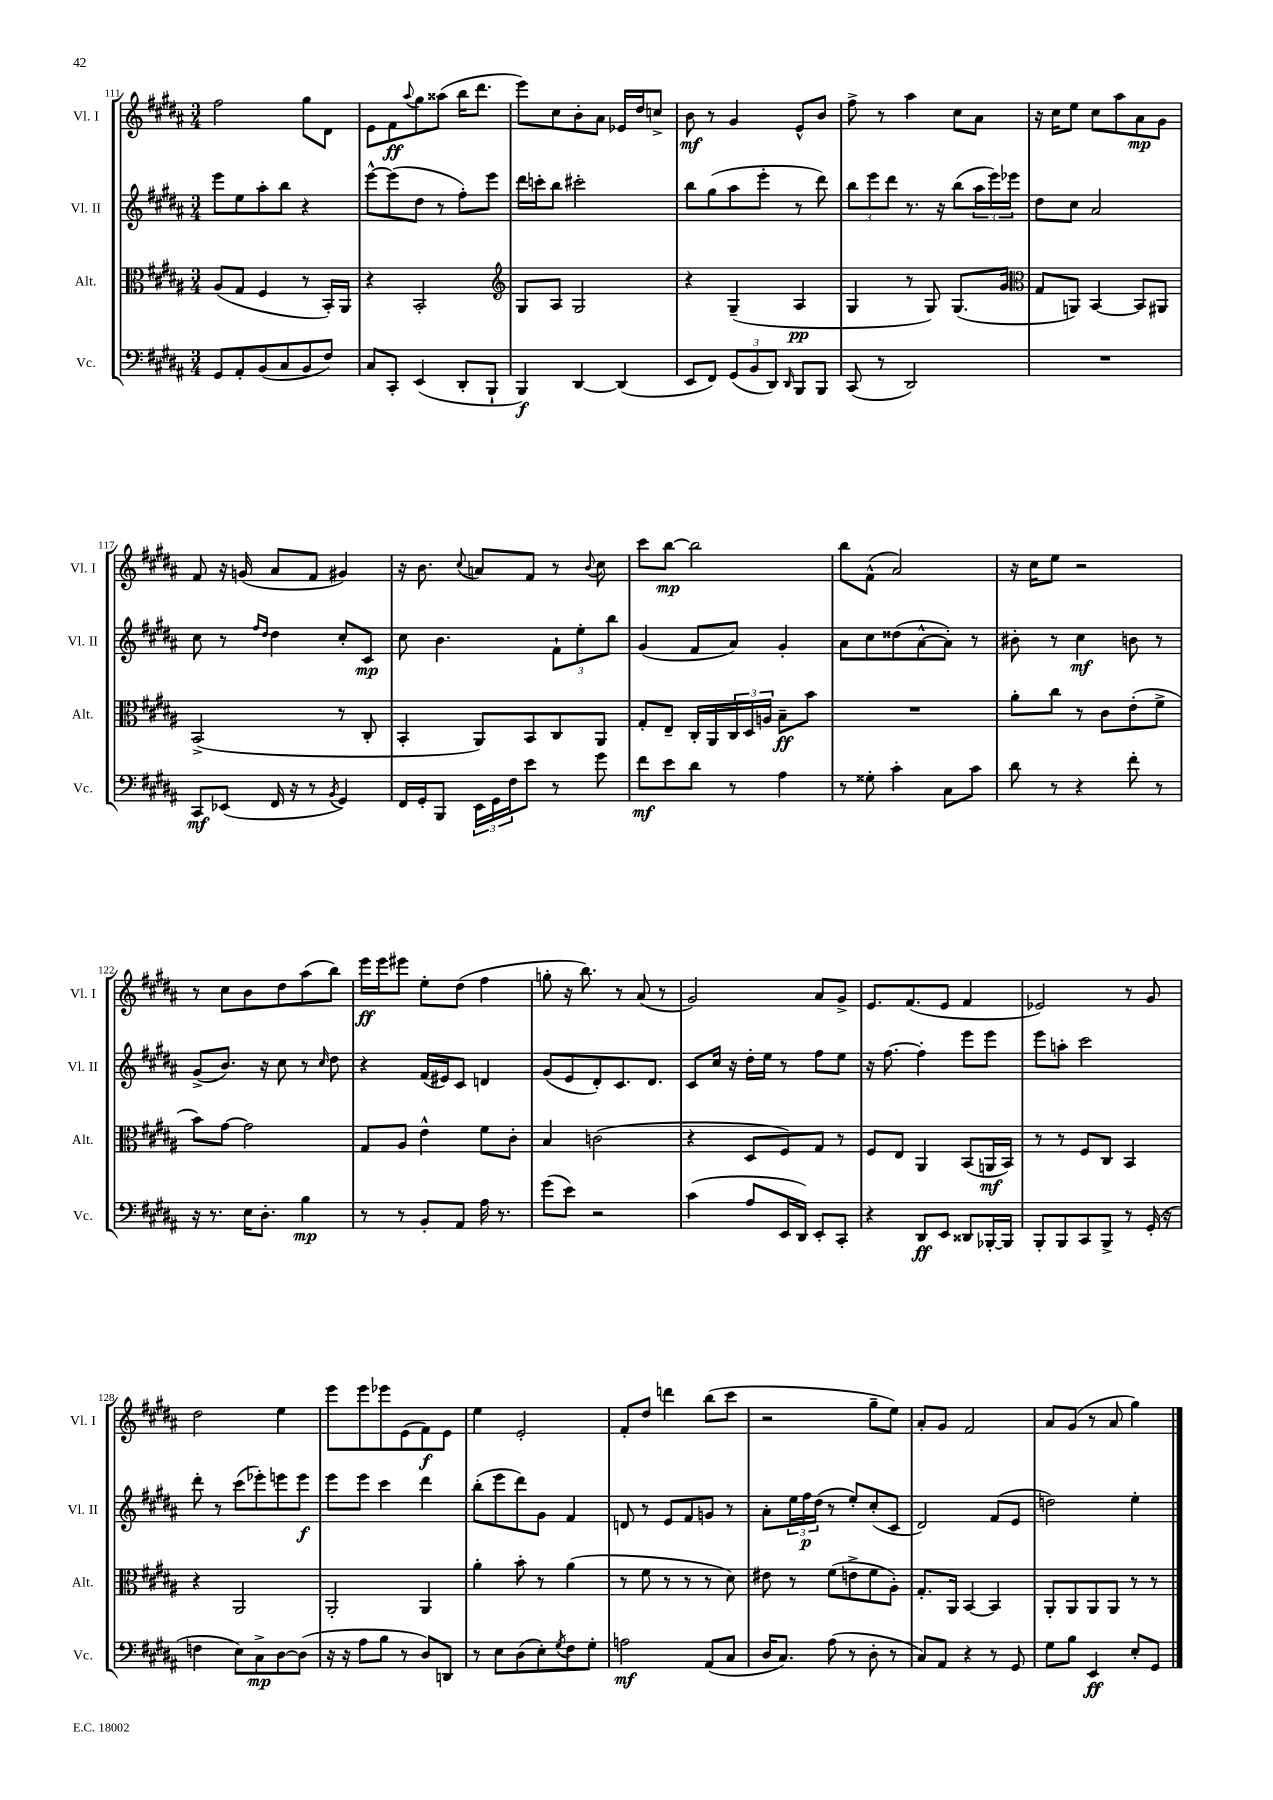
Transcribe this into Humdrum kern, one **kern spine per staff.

**kern	**kern	**kern	**kern
*staff4	*staff3	*staff2	*staff1
*clefF4	*clefC3	*clefG2	*clefG2
*k[f#c#g#d#a#]	*k[f#c#g#d#a#]	*k[f#c#g#d#a#]	*k[f#c#g#d#a#]
*M3/4	*M3/4	*M3/4	*M3/4
8GG#	(8A#	8eee	2ff#
8AA#'	8G#	8ee	.
(8BB	4F#	8aa#'	.
8C#	.	8bb	.
8BB	8r	4r	8gg#
8F#)	16BB')	.	8d#
.	16AA#	.	.
=	=	=	=
8C#	4r	[8eee^^	8e
8CC#'	.	(8eee]	8f#
.	.	.	8qqaa#
(4EE	2BB'	8dd#	8gg#
.	.	8r	(8aa##
8DD#'	.	8ff#')	16bb
.	.	.	8.ddd#
8BBB`	.	8eee	.
=	=	=	=
*	*clefG2	*	*
4BBB)	8G#	16ddd#	8eee)
.	.	16ccc'	.
.	8A#	8bb	8cc#
[4DD#	2G#	2ccc#'	8b'
.	.	.	8a#
(4DD#]	.	.	16e-
.	.	.	16dd#
.	.	.	8cc^
=	=	=	=
8EE	4r	8bb	8b
8FF#)	.	(8gg#	8r
(12GG#	(4G#~	8aa#	4g#
12BB	.	.	.
.	.	8eee'	.
12DD#)	.	.	.
16qqDD#	.	.	.
8BBB	4A#	8r	8e^^
8BBB	.	8ddd#)	8b
=	=	=	=
(8CC#	4G#	12bb	8ff#^
.	.	12eee	.
8r	.	.	8r
.	.	12ddd#	.
2DD#)	8r	8.r	4aa#
.	8G#)	.	.
.	.	16r	.
.	(8.G#	(8bb	8cc#
.	.	24aa#	8a#
.	.	24eee)	.
.	16g#	.	.
.	.	24eee-	.
=	=	=	=
*	*clefC3	*	*
2.r	8G#	8dd#	16r
.	.	.	16cc#
.	8AA)	8cc#	8ee
.	[4BB	2a#	8cc#
.	.	.	8aa#
.	8BB]	.	8a#
.	8AA#	.	8g#
=	=	=	=
8CC#	(2BB^	8cc#	8f#
(8EE-	.	8r	16r
.	.	.	(16g
.	.	16qqff#	.
.	.	16qqdd#	.
16FF#	.	4dd#	8a#
16r	.	.	.
8r	.	.	8f#
8qBB	.	.	.
4GG#)	8r	8cc#'	4g#)
.	8C#'	8c#	.
=	=	=	=
16FF#	4BB'	8cc#	16r
16GG#'	.	.	8.b
8BBB	.	4.b	.
.	.	.	8qqcc#
24EE	8AA#)	.	8a
24GG#	.	.	.
24F#	.	.	.
8e	8BB	.	8f#
8r	8C#	12f#`	8r
.	.	12ee'	.
.	.	.	8qqb
8g#	8AA#	.	8cc#
.	.	12bb	.
=	=	=	=
8f#	8G#'	(4g#	8ccc#
8e	8E~	.	[8bb
8d#	16C#'	8f#	2bb]
.	16AA#	.	.
8r	24C#	8a#)	.
.	24D#	.	.
.	24A	.	.
4A#	8B~	4g#'	.
.	8b	.	.
=	=	=	=
8r	2.r	8a#	8bb
8G##'	.	8cc#	(8f#^^
4c#'	.	(8dd##	2a#)
.	.	[8a#^^	.
8C#	.	8a#'])	.
8c#	.	8r	.
=	=	=	=
8d#	8a#'	8b#'	16r
.	.	.	16cc#
8r	8cc#	8r	8ee
4r	8r	4cc#	2r
.	8c#	.	.
8f#'	(8e'	8b	.
8r	8f#^	8r	.
=	=	=	=
16r	8b)	(8g#^	8r
8.r	.	.	.
.	[8g#	8.b)	8cc#
16E	2g#]	.	8b
8.D#'	.	16r	.
.	.	8cc#	8dd#
4B	.	8r	(8aa#
.	.	16qqcc#	.
.	.	8dd#	8bb)
=	=	=	=
8r	8G#	4r	16eee
.	.	.	16eee
8r	8A#	.	8eee#
8BB'	4e^^	(16f#	8ee'
.	.	16e#)	.
8AA#	.	8c#	(8dd#
16A#	8f#	4d	4ff#
8.r	.	.	.
.	8c#'	.	.
=	=	=	=
(8g#	4B	(8g#	8gg'
8e)	.	8e	16r
.	.	.	8.bb)
2r	(2c	8d#')	.
.	.	8.c#	8r
.	.	.	(8a#
.	.	8.d#	.
.	.	.	8r
=	=	=	=
(4c#	4r	8c#	2g#)
.	.	16cc#	.
.	.	16r	.
8A#	8D#	16dd#'	.
.	.	16ee	.
16EE	8F#)	8r	.
16DD#)	.	.	.
8EE'	8G#	8ff#	8a#
8CC#'	8r	8ee	8g#^
=	=	=	=
4r	8F#	16r	8.e
.	.	[8.ff#	.
.	8E	.	.
.	.	.	(8.f#
8DD#	4AA#	4ff#']	.
8EE	.	.	8e
8DD##	(8BB	8eee	4f#
[16BBB-'	16AA	8eee	.
16BBB-]	16BB)	.	.
=	=	=	=
8BBB'	8r	8eee	2e-)
8BBB	8r	8aa'	.
8CC#	8F#	2ccc#	.
8BBB^	8C#	.	.
8r	4BB	.	8r
(16GG#'	.	.	8g#
16r	.	.	.
=	=	=	=
4F	4r	8ddd#'	2dd#
.	.	8r	.
8E)	2AA#	(8ccc#	.
8C#^	.	8eee-')	.
[8D#	.	8eee	4ee
(8D#]	.	8eee	.
=	=	=	=
16r	2AA#'	8eee	8eee
16r	.	.	.
8A#	.	8eee	8eee
8B	.	4ccc#	8eee-
8r	.	.	(8e
8D#)	4AA#	4ddd#	8f#)
8DD	.	.	8e
=	=	=	=
8r	4a#'	(8bb'	4ee
8E	.	8eee	.
(8D#	8b'	8ddd#)	2e'
8E')	8r	8g#	.
8qG#	.	.	.
8F#	(4a#	4f#	.
8G#'	.	.	.
=	=	=	=
2A	8r	8d	8f#'
.	8f#	8r	8dd#
.	8r	8e	4ddd
.	8r	8f#	.
(8AA#	8r	8g	(8bb
8C#	8d#)	8r	8ccc#
=	=	=	=
16D#	8e#	8a#'	2r
8.C#)	.	.	.
.	8r	24ee	.
.	.	24ff#	.
.	.	(24dd#	.
(8A#	(8f#	8r	.
8r	8e^	8ee')	.
8D#'	8f#	(8cc#'	8gg#~
8r	8A#')	8c#	8ee)
=	=	=	=
8C#)	8.G#'	2d#)	8a#'
8AA#	.	.	8g#
.	16AA#	.	.
4r	[4BB	.	2f#
8r	4BB]	(8f#	.
8GG#	.	8e	.
=	=	=	=
8G#	8AA#'	2dd)	8a#
8B	8AA#	.	(8g#
4EE	8AA#	.	8r
.	8AA#	.	8a#
8E'	8r	4ee'	4gg#)
8GG#	8r	.	.
==	==	==	==
*-	*-	*-	*-
